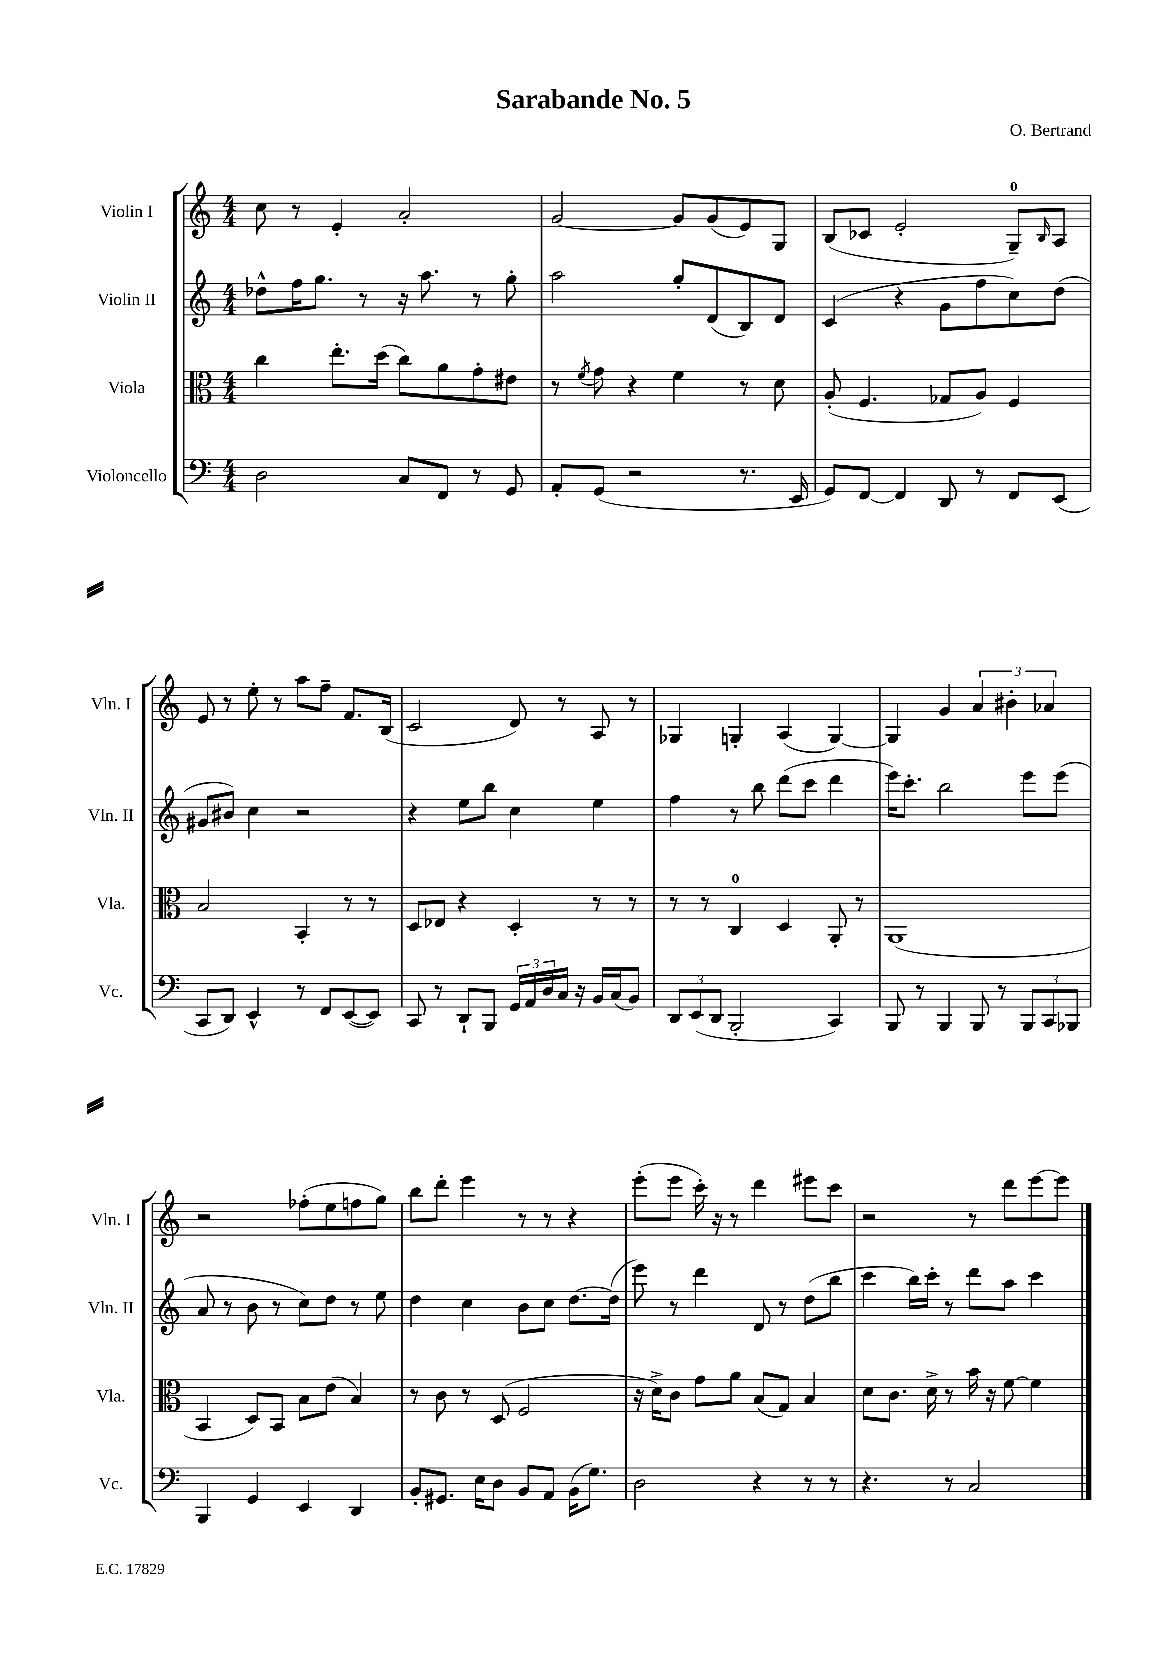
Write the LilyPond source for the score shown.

\header { title = "Sarabande No. 5" composer = "O. Bertrand" }
<<
\new StaffGroup <<
\new Staff = "s0" \with { instrumentName = "Violin I" shortInstrumentName = "Vln. I" } {
    \clef treble \key c \major \numericTimeSignature \time 4/4
    c''8 r8 e'4-. a'2-. |
    g'2~ g'8 g'8( e'8) g8 |
    b8( ces'8 e'2-. g8-0--) \grace { b16 } a8 |
    e'8 r8 e''8-. r8 a''8 f''8-- f'8. b16( |
    c'2 d'8) r8 a8 r8 |
    ges4 g4-. a4( g4~) |
    g4 g'4 \tuplet 3/2 { a'4 bis'4-. aes'4 } |
    r2 fes''8-.( e''8 f''8 g''8) |
    b''8 d'''8-. e'''4 r8 r8 r4 |
    e'''8-.( e'''8 c'''16-.) r16 r8 d'''4 eis'''8 c'''8 |
    r2 r8 d'''8 e'''8~ e'''8 \bar "|." |
}
\new Staff = "s1" \with { instrumentName = "Violin II" shortInstrumentName = "Vln. II" } {
    \clef treble \key c \major \numericTimeSignature \time 4/4
    des''8-^ f''16 g''8. r8 r16 a''8. r8 g''8-. |
    a''2 g''8-. d'8( b8) d'8 |
    c'4( r4 g'8 f''8 c''8) d''8( |
    gis'8 bis'8) c''4 r2 |
    r4 e''8 b''8 c''4 e''4 |
    f''4 r8 b''8 d'''8( c'''8 d'''4 |
    e'''16) c'''8.-. b''2 e'''8 e'''8( |
    a'8 r8 b'8 r8 c''8) d''8 r8 e''8 |
    d''4 c''4 b'8 c''8 d''8.~ d''16( |
    e'''8) r8 d'''4 d'8 r8 d''8( b''8 |
    c'''4 b''16) c'''16-. r8 d'''8 a''8 c'''4 \bar "|." |
}
\new Staff = "s2" \with { instrumentName = "Viola" shortInstrumentName = "Vla." } {
    \clef alto \key c \major \numericTimeSignature \time 4/4
    c''4 e''8.-. d''16( c''8) a'8 g'8-. eis'8 |
    r8 \acciaccatura { f'8 } g'8 r4 f'4 r8 d'8 |
    a8-.( f4. ges8 a8) f4 |
    b2 b,4-. r8 r8 |
    d8 ees8 r4 d4-. r8 r8 |
    r8 r8 c4-0 d4 a,8-. r8 |
    a,1( |
    b,4 d8) b,8 b8 e'8( b4) |
    r8 c'8 r8 d8( f2 |
    r16 d'16->) c'8 g'8 a'8 b8( g8) b4 |
    d'8 c'8. d'16-> r8 b'16 r16 f'8~ f'4 \bar "|." |
}
\new Staff = "s3" \with { instrumentName = "Violoncello" shortInstrumentName = "Vc." } {
    \clef bass \key c \major \numericTimeSignature \time 4/4
    d2 c8 f,8 r8 g,8 |
    a,8-. g,8( r2 r8. e,16 |
    g,8) f,8~ f,4 d,8 r8 f,8 e,8( |
    c,8 d,8) e,4-^ r8 f,8 e,8~( e,8) |
    c,8 r8 d,8-! b,,8 \tuplet 3/2 { g,16 a,16 d16 } c16 r16 b,16 c16( b,8) |
    \tuplet 3/2 { d,8 e,8( d,8 } b,,2-. c,4) |
    b,,8 r8 b,,4 b,,8 r8 \tuplet 3/2 { b,,8 c,8 bes,,8 } |
    b,,4 g,4 e,4 d,4 |
    b,8-. gis,8. e16 d8 b,8 a,8 b,16( g8.) |
    d2 r4 r8 r8 |
    r4. r8 c2 \bar "|." |
}
>>
>>
\layout { \context { \Score \remove "Bar_number_engraver" } }
